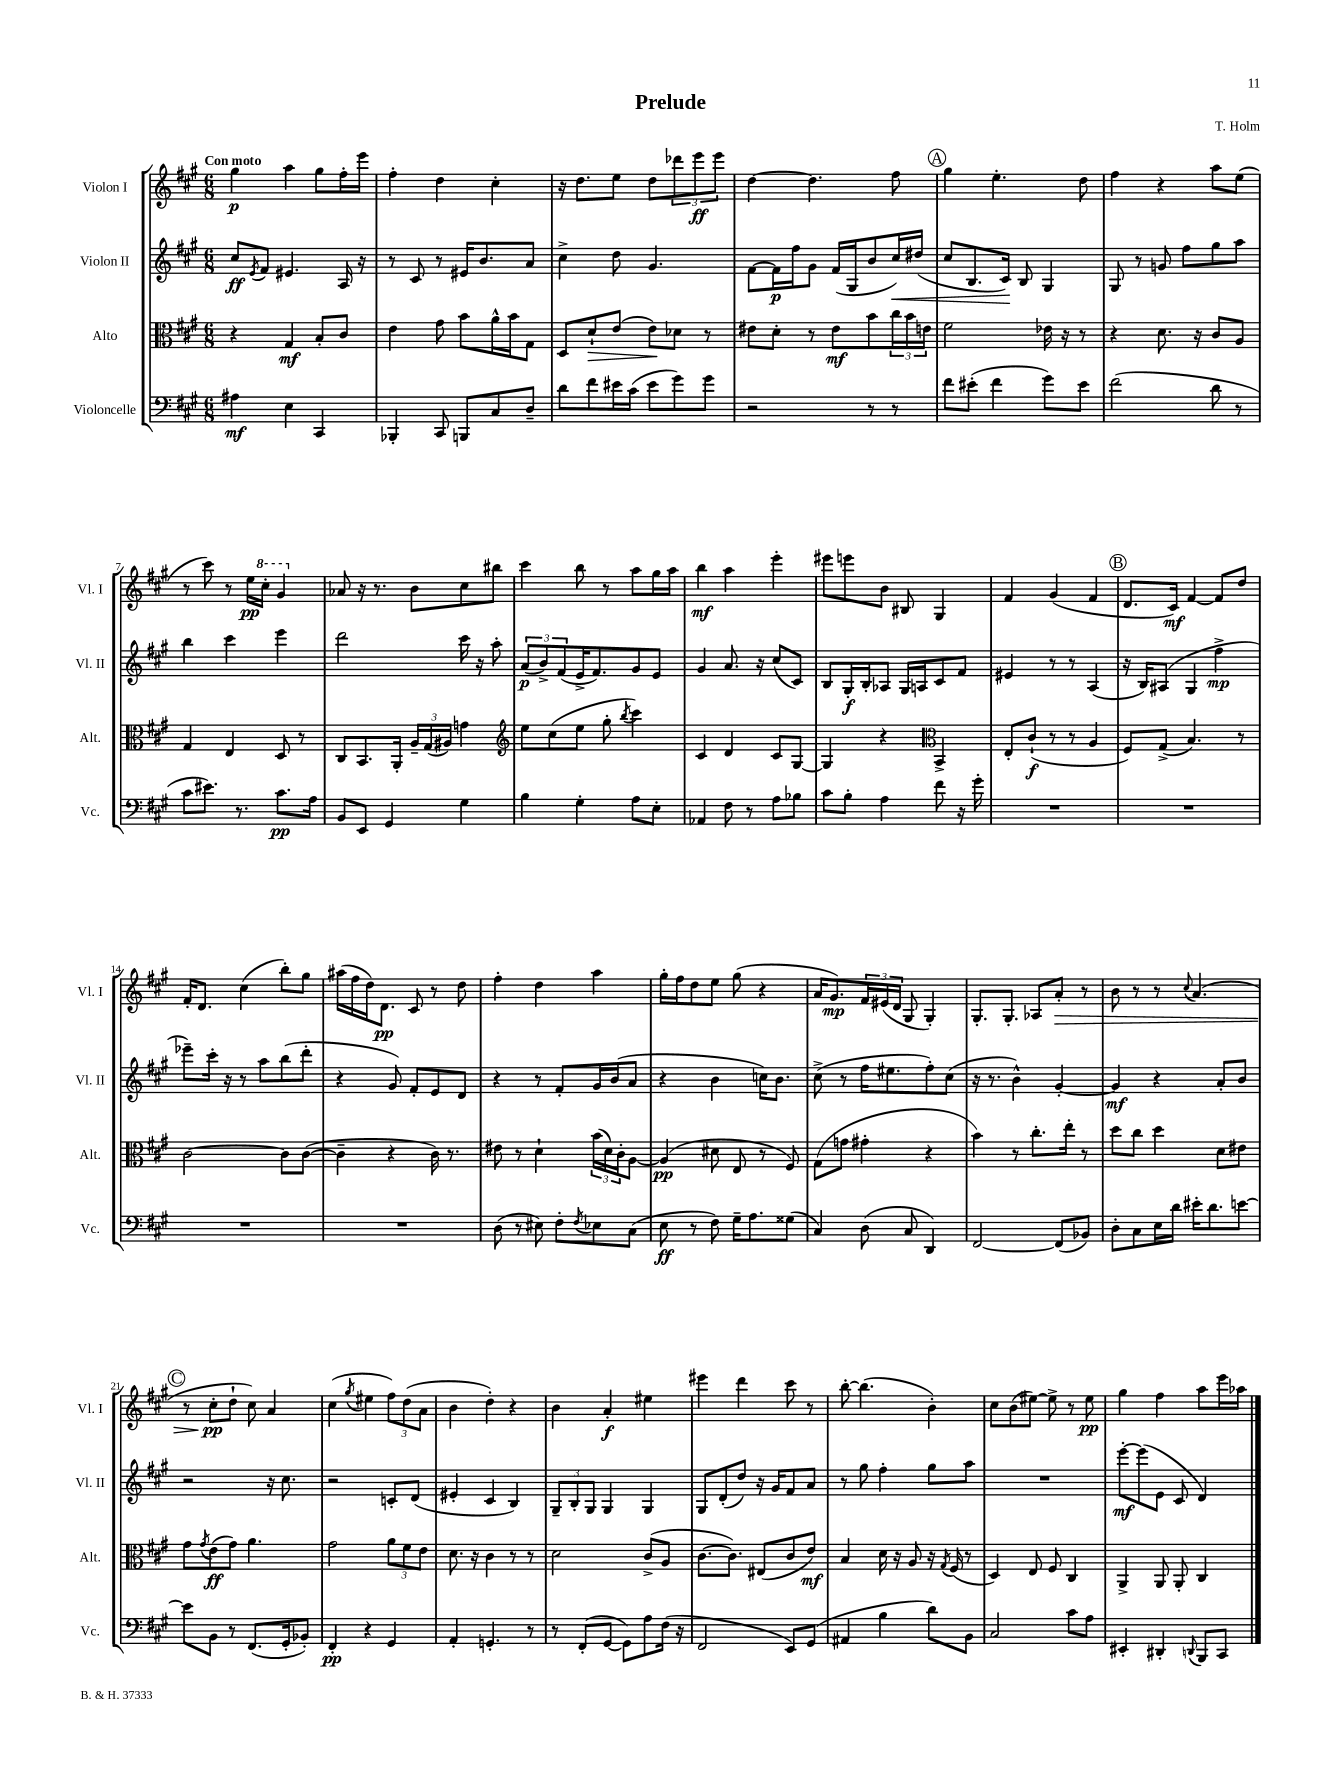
\header { title = "Prelude" composer = "T. Holm" }
<<
\new StaffGroup <<
\new Staff = "s0" \with { instrumentName = "Violon I" shortInstrumentName = "Vl. I" } {
    \clef treble \key a \major \numericTimeSignature \time 6/8 \tempo "Con moto"
    gis''4\p a''4 gis''8 fis''16-. e'''16 |
    fis''4-. d''4 cis''4-. |
    r16 d''8. e''8 d''8 \tuplet 3/2 { des'''8 e'''8\ff e'''8 } |
    d''4~ d''4. fis''8 |
    \mark \markup { \circle "A" } gis''4 e''4.-. d''8 |
    fis''4 r4 a''8 e''8( |
    r8 cis'''8) r8 e''16\pp \ottava #1 cis'''16-. gis''4 \ottava #0 |
    aes'8 r16 r8. b'8 cis''8 bis''8 |
    cis'''4 b''8 r8 a''8 gis''16 a''16 |
    b''4\mf a''4 e'''4-. |
    eis'''8 e'''8 b'8 bis8 gis4 |
    fis'4 gis'4( fis'4 |
    \mark \markup { \circle "B" } d'8. cis'16\mf) fis'4~ fis'8 d''8 |
    fis'16-. d'8. cis''4( b''8-.) gis''8 |
    ais''16( fis''16 d''16) d'8.\pp cis'8 r8 d''8 |
    fis''4-. d''4 a''4 |
    gis''16-. fis''16 d''8 e''8 gis''8( r4 |
    a'16 gis'8.\mp) \tuplet 3/2 { fis'16 eis'16( d'16 } gis8 gis4-.) |
    gis8.-. gis8.-. aes8 a'8-.\> r8 |
    b'8 r8 r8 \appoggiatura { cis''8 } a'4.( |
    \mark \markup { \circle "C" } r8 cis''8-.\pp\! d''8-! cis''8) a'4 |
    cis''4( \acciaccatura { gis''8 } eis''4 \tuplet 3/2 { fis''8) d''8( a'8 } |
    b'4 d''4-.) r4 |
    b'4 a'4-.\f eis''4 |
    eis'''4 d'''4 cis'''8 r8 |
    b''8~-. b''4.( b'4-.) |
    cis''8 b'8( eis''8~) eis''8-> r8 eis''8\pp |
    gis''4 fis''4 a''8 e'''16 aes''16 \bar "|." |
}
\new Staff = "s1" \with { instrumentName = "Violon II" shortInstrumentName = "Vl. II" } {
    \clef treble \key a \major \numericTimeSignature \time 6/8
    cis''8\ff \acciaccatura { e'8 } fis'8 eis'4. a16 r16 |
    r8 cis'8 r8 eis'16 b'8. a'8 |
    cis''4-> d''8 gis'4. |
    fis'8~ fis'16\p fis''16 gis'8 fis'16( gis16 b'8 cis''16\<) dis''16( |
    \mark \markup { \circle "A" } cis''8 b8. cis'16\!) b8 gis4 |
    gis8 r8 g'8 fis''8 gis''8 a''8 |
    b''4 cis'''4 e'''4 |
    d'''2 cis'''16 r16 a''8-. |
    \tuplet 3/2 { a'8\p( b'8->) fis'8( } e'16-> fis'8.) gis'8 e'8 |
    gis'4 a'8. r16 cis''8( cis'8) |
    b8 gis16-.\f b16-. aes8 gis16 a16 cis'8 fis'8 |
    eis'4 r8 r8 a4( |
    \mark \markup { \circle "B" } r16 b16) ais8( gis4 fis''4->\mp |
    ees'''8--) cis'''16-. r16 r8 a''8 b''8( d'''8-. |
    r4 gis'8) fis'8-. e'8 d'8 |
    r4 r8 fis'8-. gis'16 b'16( a'8 |
    r4 b'4 c''16) b'8. |
    cis''8->( r8 fis''16 eis''8. fis''8-.) cis''8( |
    r16 r8. b'4-^) gis'4~-. |
    gis'4\mf r4 a'8-. b'8 |
    \mark \markup { \circle "C" } r2 r16 cis''8. |
    r2 c'8-. d'8( |
    eis'4-. cis'4 b4) |
    \tuplet 3/2 { gis8-- b8-. gis8 } gis4 gis4 |
    gis8 d'8-.( d''8) r16 gis'16 fis'8 a'8 |
    r8 gis''8 fis''4-. gis''8 a''8 |
    R2. |
    e'''8~-.\mf e'''8( e'8 cis'8 d'4) \bar "|." |
}
\new Staff = "s2" \with { instrumentName = "Alto" shortInstrumentName = "Alt." } {
    \clef alto \key a \major \numericTimeSignature \time 6/8
    r4 gis4\mf b8-. cis'8 |
    e'4 gis'8 b'8 a'16-^ b'16 gis8 |
    d8 d'8-!\> e'8( e'8\!) des'8 r8 |
    eis'8 d'8-. r8 eis'8\mf b'8 \tuplet 3/2 { cis''16 b'16 e'16 } |
    \mark \markup { \circle "A" } fis'2 ees'16 r16 r8 |
    r4 d'8. r16 cis'8 a8 |
    gis4 e4 d8 r8 |
    cis8 b,8. a,16-. \tuplet 3/2 { a16-- gis16( ais16) } g'4 |
    \clef treble e''8 cis''8( e''8 gis''8-. \acciaccatura { b''8 } cis'''4) |
    cis'4 d'4 cis'8 gis8~ |
    gis4 r4 \clef alto b,4-> |
    e8-. cis'8-!\f( r8 r8 a4 |
    \mark \markup { \circle "B" } fis8) gis8->( b4.) r8 |
    cis'2~ cis'8 cis'8~( |
    cis'4-- r4 cis'16) r8. |
    eis'8 r8 d'4-! \tuplet 3/2 { b'16( d'16) cis'16-. } a8~ |
    a4\pp( dis'8 e8 r8 fis8) |
    gis8( g'8 gis'4-. r4 |
    b'4) r8 cis''8.-. e''16-. r8 |
    d''8 cis''8 d''4 d'8 eis'8 |
    \mark \markup { \circle "C" } gis'8 \acciaccatura { gis'8 } e'8\ff( gis'8) a'4. |
    gis'2 \tuplet 3/2 { a'8 fis'8 e'8 } |
    d'8. r16 cis'4 r8 r8 |
    d'2 cis'8->( a8 |
    cis'8.~ cis'8.) eis8( cis'8 e'8\mf) |
    b4 d'16 r16 a8 r16 \acciaccatura { gis8 } fis16( r8 |
    d4) e8 fis8 cis4 |
    a,4-> a,8 a,8-. cis4 \bar "|." |
}
\new Staff = "s3" \with { instrumentName = "Violoncelle" shortInstrumentName = "Vc." } {
    \clef bass \key a \major \numericTimeSignature \time 6/8
    ais4\mf e4 cis,4 |
    bes,,4-. cis,8 b,,8 cis8 d8-- |
    d'8 fis'8 eis'16 cis'16( eis'8 gis'8) gis'8 |
    r2 r8 r8 |
    \mark \markup { \circle "A" } fis'8 eis'8-.( fis'4 gis'8) eis'8 |
    fis'2( d'8 r8 |
    cis'8 eis'8.) r8. cis'8.\pp a16 |
    b,8 e,8 gis,4 gis4 |
    b4 gis4-. a8 e8-. |
    aes,4 fis8 r8 a8 bes8 |
    cis'8 b8-. a4 fis'8 r16 gis'16-. |
    R2. |
    \mark \markup { \circle "B" } R2. |
    R2. |
    R2. |
    d8( r8 eis8) fis8-. \acciaccatura { fis8 } ees8 cis8( |
    e8\ff r8 fis8) gis16-- a8. gisis8( |
    cis4) d8( cis8 d,4) |
    fis,2~ fis,8( bes,8) |
    d8-. cis8 e16 d'16 eis'16-. d'8. e'8~ |
    \mark \markup { \circle "C" } e'8 b,8 r8 fis,8.( gis,16-. bes,8-.) |
    fis,4-.\pp r4 gis,4 |
    a,4-. g,4.-. r8 |
    r8 fis,8-.( gis,8~ gis,8) a8 fis16( r16 |
    fis,2 e,8) gis,8( |
    ais,4 b4 d'8) b,8 |
    cis2 cis'8 a8 |
    eis,4-. dis,4-. \appoggiatura { d,8 } b,,8 cis,8 \bar "|." |
}
>>
>>
